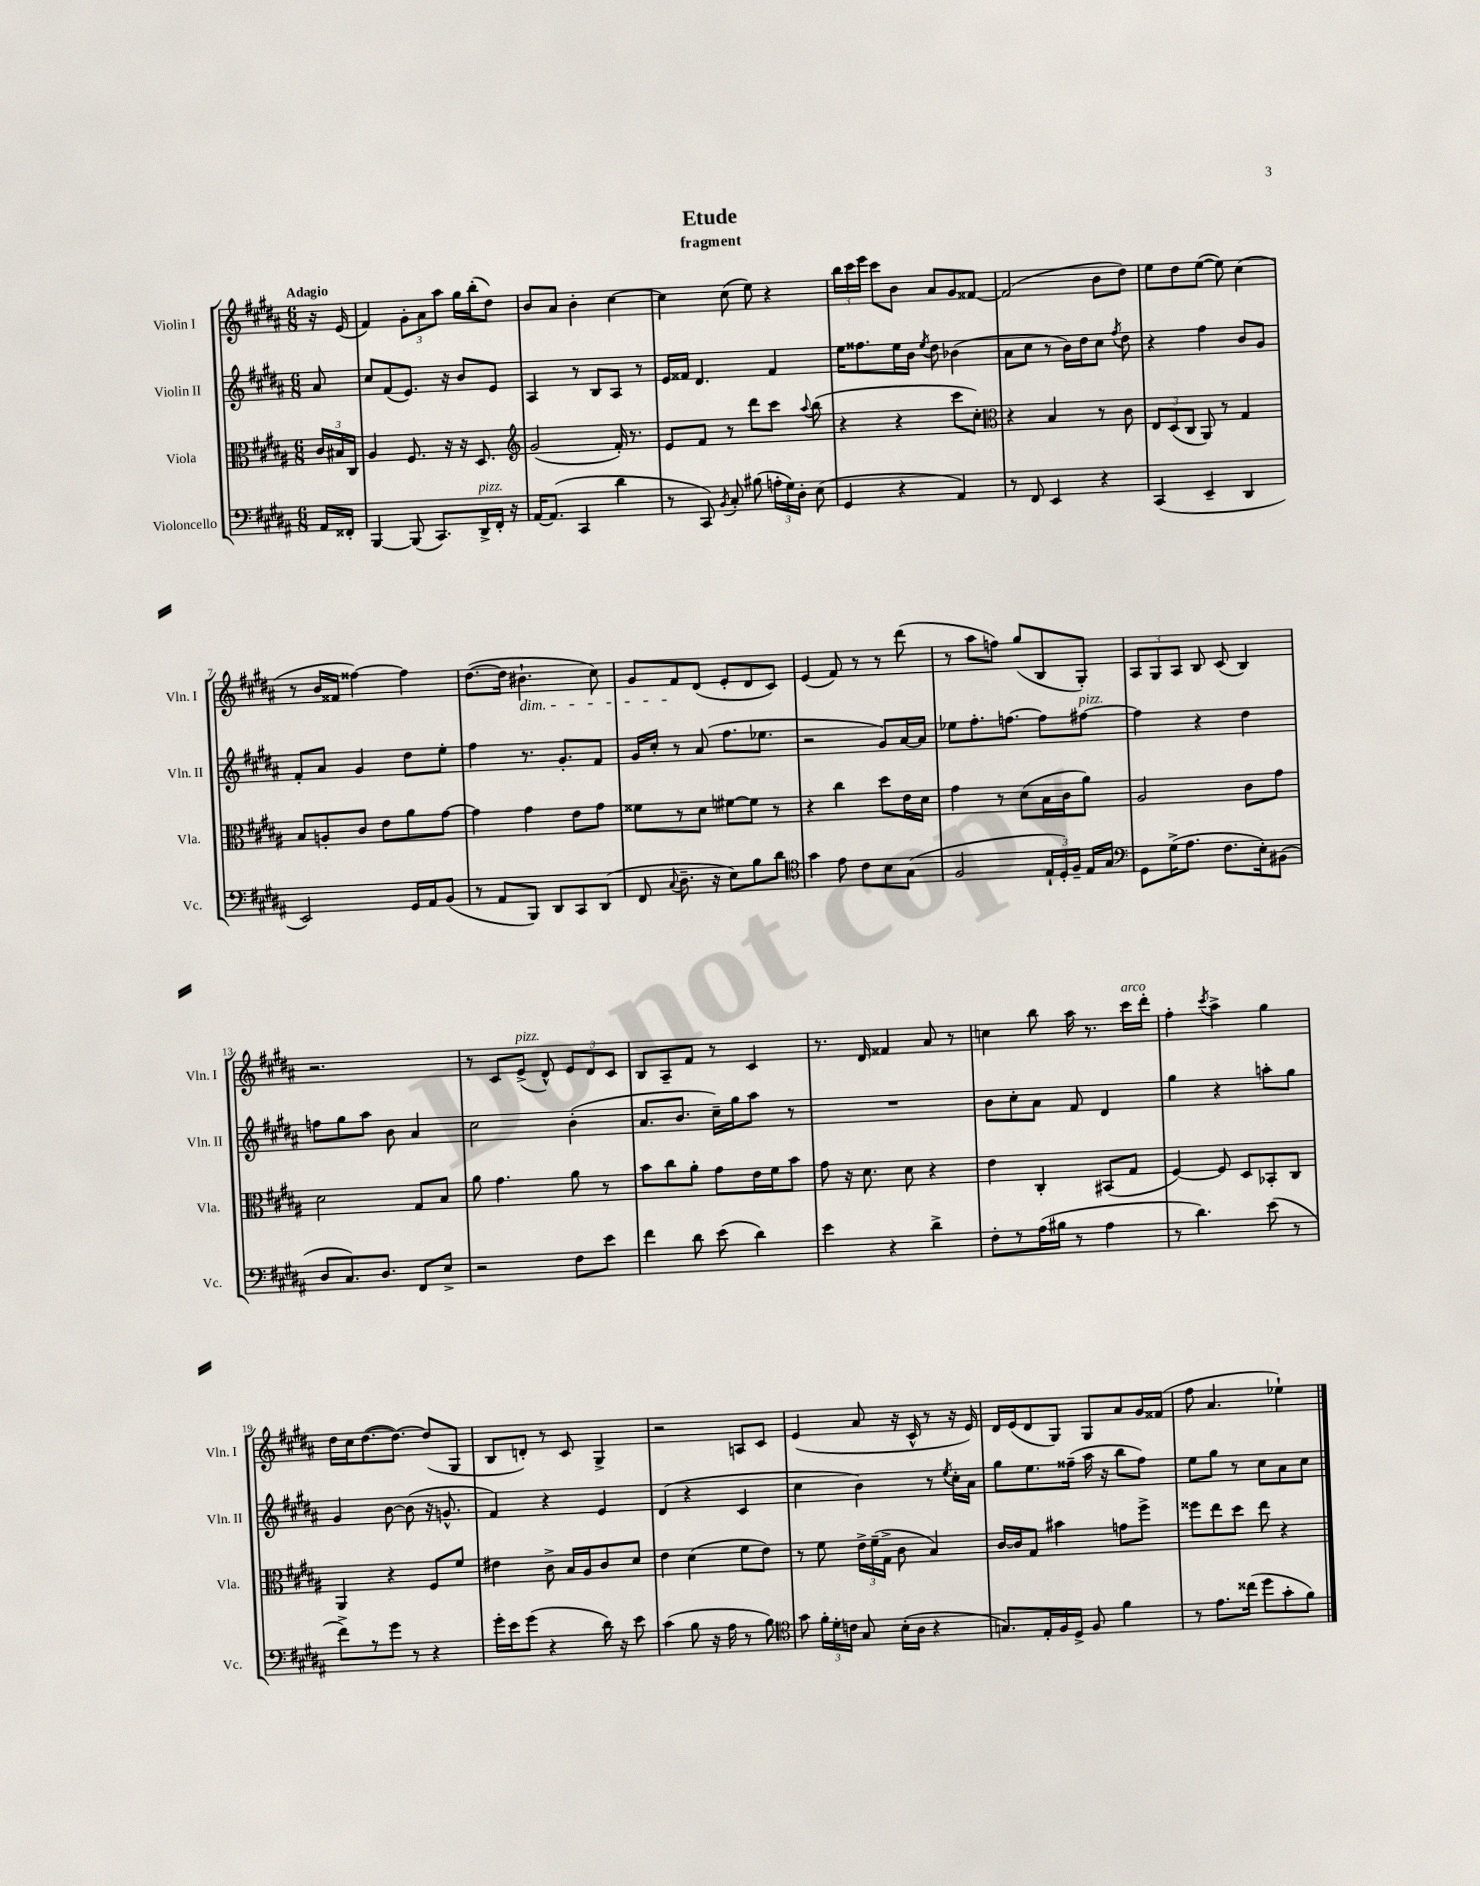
\header { title = "Etude" subtitle = "fragment" }
<<
\new StaffGroup <<
\new Staff = "s0" \with { instrumentName = "Violin I" shortInstrumentName = "Vln. I" } {
    \clef treble \key b \major \numericTimeSignature \time 6/8 \partial 8 \tempo "Adagio"
    \autoBeamOff r16 e'16( |
    fis'4) \tuplet 3/2 { gis'8[-. ais'8 ais''8] } gis''16[ b''16-.( dis''8]) |
    b'8[ ais'8] b'4-. cis''4~ |
    cis''4 cis''8( e''8) r4 |
    \tuplet 3/2 { b''16[ cis'''16 e'''16] } cis'''8[ b'8] ais'8[ gis'8 fisis'8]~ |
    fisis'2( b'8[ dis''8]) |
    e''8[ dis''8 e''8]~( e''8) cis''4( |
    r8 b'16[ fisis'16] fisis''4~) fisis''4 |
    dis''8.[~( dis''16] bis'4.-!\dim cis''8) |
    gis'8[ fis'8\! dis'8]( e'8[-. dis'8 cis'8]) |
    e'4( fis'8) r8 r8 dis'''8( |
    r8 ais''8[ f''8]) gis''8[( b8 gis8]-.) |
    \tuplet 3/2 { ais8[ gis8 ais8] } b8 cis'8( b4) |
    r2. |
    r8 cis'8[ e'8]->^\markup { \italic "pizz." }( dis'8-^) \tuplet 3/2 { e'8[ dis'8 cis'8] } |
    b8[ ais8-- fis'8] r8 cis'4 |
    r8. dis'16 fisis'4 ais'8 r8 |
    c''4 b''8 ais''16 r8. cis'''16[^\markup { \italic "arco" } dis'''16]-. |
    fis''4-. \acciaccatura { cis'''8 } ais''4-> gis''4 |
    dis''16[ cis''16 dis''8.~( dis''8.]~) dis''8[( gis8] |
    b8[ d'8]-.) r8 cis'8 gis4-> |
    r2 a8[ cis'8] |
    e'4( ais'8 r16 cis'16-^ r8 r16 e'16) |
    dis'16[ e'16( dis'8 gis8]) gis8[ ais'8 gis'16 fisis'16]( |
    fis''8 ais'4. ees''4-!) \bar "|." |
}
\new Staff = "s1" \with { instrumentName = "Violin II" shortInstrumentName = "Vln. II" } {
    \clef treble \key b \major \numericTimeSignature \time 6/8 \partial 8
    \autoBeamOff ais'8 |
    cis''8[ fis'8( e'8.]) r16 b'8[ e'8] |
    ais4 r8 b8[ ais8] r8 |
    e'16[ fisis'16] dis'4. fisis'4 |
    e''16[ fisis''8. e''16 b'16] \acciaccatura { e''8 } dis''8 bes'4( |
    ais'8[ cis''8] r8 b'16[) dis''16 cis''8] \acciaccatura { fis''8 } dis''8 |
    r4 fis''4 b'8[ gis'8] |
    fis'8[-. ais'8] gis'4 dis''8[ e''8]-. |
    fis''4 r8. gis'8.[-. fis'8] |
    gis'16[ cis''16]-. r8 ais'8( fis''8.[ ees''8.] |
    r2 gis'8[) ais'16~ ais'16] |
    ees''8[ fis''8.-. f''8.]~ f''8[ fis''8]~^\markup { \italic "pizz." } |
    fis''4 r4 dis''4 |
    f''8[ gis''8 ais''8] b'8 ais'4 |
    cis''2 b'4-.( |
    ais'8.[ b'8.] cis''16[--) gis''16 ais''8] r8 |
    R2. |
    b'8[ cis''8-. ais'8] fis'8 dis'4 |
    gis''4 r4 a''8[-. gis''8] |
    gis'4 b'8~ b'8( r16 g'8.-^ |
    fis'4) r4 e'4 |
    dis'4( r4 cis'4 |
    cis''4 b'4) r8 \acciaccatura { e''8 } cis''16[-. ais'16] |
    gis''8[ e''8. fisis''16]--( ais''16 r16 b''8[ fisis''8]) |
    e''8[ gis''8] r8 cis''8[ ais'8 cis''8] \bar "|." |
}
\new Staff = "s2" \with { instrumentName = "Viola" shortInstrumentName = "Vla." } {
    \clef alto \key b \major \numericTimeSignature \time 6/8 \partial 8
    \autoBeamOff \tuplet 3/2 { cis'16[ bis16 cis16] } |
    ais4 fis8. r16 r16 dis8. |
    \clef treble gis'2( fis'16-.) r8. |
    e'8[ fis'8] r8 dis'''8[ cis'''8] \appoggiatura { ais''8 } b''8( |
    r4 r4 cis'''8[ cis''8]-.) |
    \clef alto r4 b4 r8 cis'8 |
    \tuplet 3/2 { e8[ dis8( cis8] } ais,8) r8 gis4 |
    b8[ a8-. cis'8] e'8[ ais'8 gis'8]~ |
    gis'4 gis'4 e'8[ gis'8] |
    fisis'8[ r8 dis'8] fis'8[~ fis'8] r8 |
    r4 cis''4 dis''8[ e'16 dis'16] |
    gis'4 r8 dis'8[( b16 cis'16 ais'8]) |
    ais2 cis'8[ gis'8] |
    dis'2 gis8[ b8] |
    ais'8 gis'4. ais'8 r8 |
    b'8[ cis''8 ais'8]-. gis'8[ e'16 fis'16 b'8] |
    gis'8 r16 dis'8. dis'8 r4 |
    e'4 cis4-. bis,8[( gis8] |
    fis4~) fis8 dis8[ bes,8-. cis8] |
    ais,4 r4 fis8[ fis'8] |
    eis'4 cis'8-> b16[ ais16 cis'8 dis'8] |
    e'4 dis'4( fis'8[ e'8]) |
    r8 fis'8 \tuplet 3/2 { e'16[-> fis'16--( gis16]-> } cis'8 b4) |
    cis'16[~ cis'16 gis8] bis'4 g'8[ fis''8]-> |
    fisis''8[ e''8 dis''8] e''8 r4 \bar "|." |
}
\new Staff = "s3" \with { instrumentName = "Violoncello" shortInstrumentName = "Vc." } {
    \clef bass \key b \major \numericTimeSignature \time 6/8 \partial 8
    \autoBeamOff ais,16[ fisis,16]-. |
    b,,4~ b,,8( cis,8.[) dis,16->^\markup { \italic "pizz." } fis,16]-. r16 |
    ais,16[~ ais,8.]( cis,4 dis'4 |
    r8 cis,8) \acciaccatura { b,8 } cis8-. bis8( \tuplet 3/2 { a16[-. gis16) dis16]-. } e8( |
    gis,4 r4 ais,4) |
    r8 fis,8 e,4 r4 |
    cis,4( e,4-- dis,4 |
    e,2) gis,16[ ais,16 b,8]( |
    r8 ais,8[ b,,8]) dis,8[ cis,8 dis,8]( |
    fis,8 \appoggiatura { cis8 } dis8.-- r16 e8[) b8 dis'8] |
    \clef tenor gis'4 e'8 cis'8[ b8 gis8]( |
    fis2 \tuplet 3/2 { e16[-! dis16-.) fis16]-- } e16[ gis16] |
    \clef bass gis,8[ gis16->( ais8.] fis8.[ e16-.) bis,8]( |
    dis8[ cis8.) dis8.] fis,8[ e8]-> |
    r2 fis8[ e'8] |
    fis'4 dis'8 e'8( dis'4) |
    e'4 r4 dis'4-> |
    fis8[-. r8 ais16( bis16] r8 ais4 |
    r8 dis'4.) e'8( r8 |
    fis'8[->) r8 gis'8] r8 r4 |
    gis'16[-. e'16 gis'8]( r4 dis'16) r16 e'8 |
    cis'4( b8 r16 ais16 r8 b8) |
    \clef tenor gis'8 \tuplet 3/2 { fis'16[-. dis'16-. c'16] } gis8 b16[-.( ais16] r4 |
    g8.[) e16-. fis16 dis16]-> fis8 fis'4 |
    r8 e'8.[ cisis''16]( dis''8[ gis'8-. fis'8]) \bar "|." |
}
>>
>>
